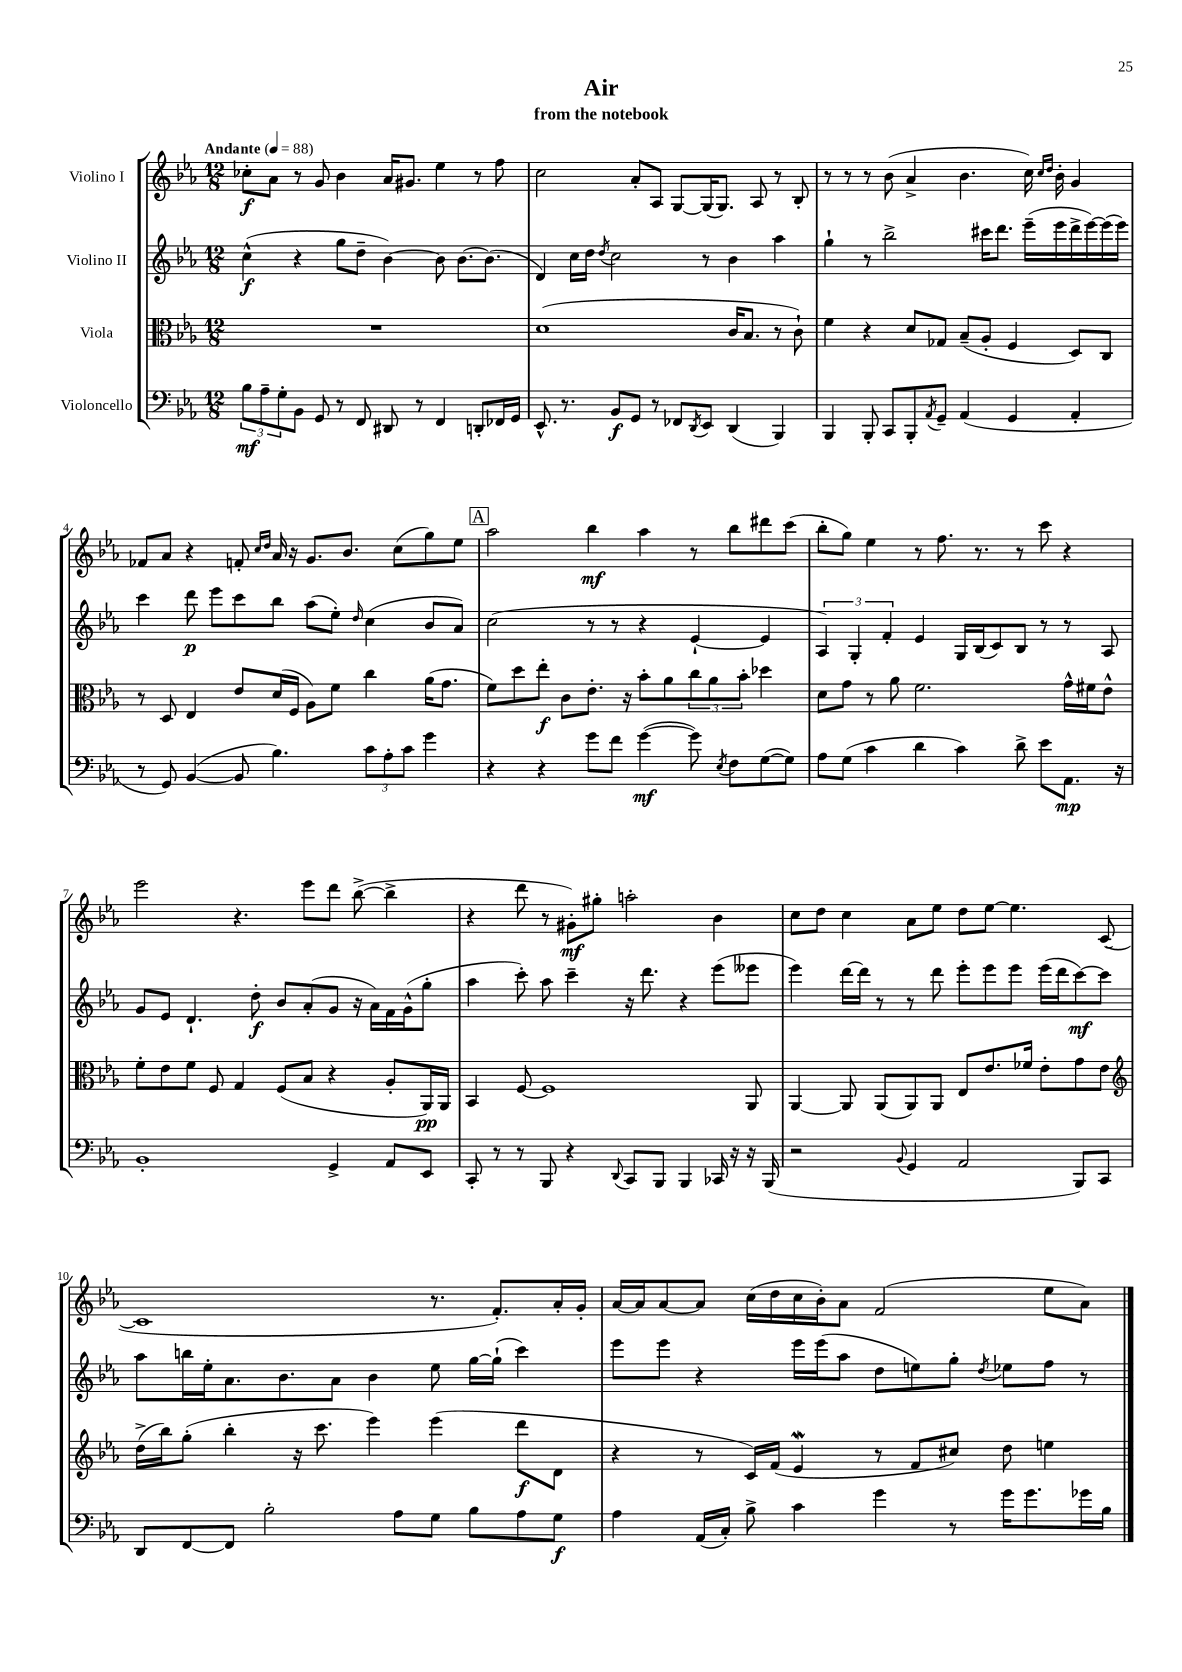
\header { title = "Air" subtitle = "from the notebook" }
<<
\new StaffGroup <<
\new Staff = "s0" \with { instrumentName = "Violino I" } {
    \clef treble \key ees \major \numericTimeSignature \time 12/8 \tempo "Andante" 4 = 88
    ces''8-.\f aes'8 r8 g'8 bes'4 aes'16 gis'8. ees''4 r8 f''8 |
    c''2 aes'8-. aes8 g8~ g16( g8.) aes8 r8 bes8-. |
    r8 r8 r8 bes'8( aes'4-> bes'4. c''16) \grace { c''16 d''16 } bes'16-. g'4 |
    fes'8 aes'8 r4 f'8-. \grace { c''16 d''16 } aes'16 r16 g'8. bes'8. c''8( g''8) ees''8 |
    \mark \markup { \box "A" } aes''2 bes''4\mf aes''4 r8 bes''8 dis'''8 c'''8( |
    bes''8-. g''8) ees''4 r8 f''8. r8. r8 c'''8 r4 |
    ees'''2 r4. ees'''8 d'''8 bes''8~->( bes''4-> |
    r4 d'''8 r8 gis'8-.\mf) gis''8-. a''2-. bes'4 |
    c''8 d''8 c''4 aes'8 ees''8 d''8 ees''8~ ees''4. c'8~( |
    c'1 r8. f'8.-.) aes'16-. g'16-. |
    aes'16~ aes'16 aes'8~ aes'8 c''16( d''16 c''16 bes'16-.) aes'8 f'2( ees''8 aes'8) \bar "|." |
}
\new Staff = "s1" \with { instrumentName = "Violino II" } {
    \clef treble \key ees \major \numericTimeSignature \time 12/8
    c''4-^\f( r4 g''8 d''8-- bes'4~) bes'8 bes'8.~ bes'8.( |
    d'4) c''16 d''16 \acciaccatura { d''8 } c''2 r8 bes'4 aes''4 |
    g''4-! r8 bes''2-> cis'''16 d'''8. ees'''16--( ees'''16 d'''16-> ees'''16~) ees'''16( ees'''16) |
    c'''4 d'''8\p ees'''8 c'''8 bes''8 aes''8( ees''8-.) \grace { d''16 } c''4( bes'8 aes'8) |
    \mark \markup { \box "A" } c''2( r8 r8 r4 ees'4~-! ees'4 |
    \tuplet 3/2 { aes4) g4-. f'4-. } ees'4 g16 bes16( c'8) bes8 r8 r8 aes8 |
    g'8 ees'8 d'4.-! d''8-.\f bes'8 aes'8-.( g'8 r16 aes'16) f'16 g'16-^( g''8-. |
    aes''4 c'''8-.) aes''8 c'''4-- r16 d'''8. r4 ees'''8( eeses'''8 |
    ees'''4) d'''16~ d'''16 r8 r8 d'''8 ees'''8-. ees'''8 ees'''8 ees'''16( d'''16 c'''8~\mf) c'''8 |
    aes''8 b''16 ees''16-. aes'8. bes'8. aes'8 bes'4 ees''8 g''16~ g''16-!( c'''4) |
    ees'''8 ees'''8 r4 ees'''16 ees'''16( aes''8 d''8 e''8) g''8-. \acciaccatura { d''8 } ees''8 f''8 r8 \bar "|." |
}
\new Staff = "s2" \with { instrumentName = "Viola" } {
    \clef alto \key ees \major \numericTimeSignature \time 12/8
    R1. |
    d'1( c'16 bes8. r8 c'8-!) |
    f'4 r4 d'8 ges8 bes8--( aes8-. f4 d8) c8 |
    r8 d8 ees4 ees'8 d'16( f16 aes8) f'8 c''4 aes'16( g'8. |
    \mark \markup { \box "A" } f'8) d''8 ees''8-.\f c'8 ees'8.-. r16 bes'8-. aes'8 \tuplet 3/2 { c''8 aes'8 bes'8-. } des''4 |
    d'8 g'8 r8 aes'8 f'2. g'16-^ fis'16 ees'8-^ |
    f'8-. ees'8 f'8 f8 g4 f8( bes8 r4 aes8-. aes,16\pp) aes,16 |
    bes,4 f8~ f1 aes,8 |
    aes,4~ aes,8 aes,8( aes,8) aes,8 ees8 ees'8. fes'16 ees'8-. g'8 ees'8 |
    \clef treble d''16->( bes''16) g''8-.( bes''4-. r16 c'''8. ees'''4) ees'''4( d'''8\f d'8 |
    r4 r8 c'16) f'16( ees'4\mordent r8 f'8 cis''8) d''8 e''4 \bar "|." |
}
\new Staff = "s3" \with { instrumentName = "Violoncello" } {
    \clef bass \key ees \major \numericTimeSignature \time 12/8
    \tuplet 3/2 { bes8\mf aes8-- g8-. } bes,8 g,8 r8 f,8 dis,8 r8 f,4 d,8-. fes,16 g,16 |
    ees,8.-^ r8. bes,8\f g,8 r8 fes,8 \acciaccatura { d,8 } ees,8 d,4( bes,,4) |
    bes,,4 bes,,8-. c,8 bes,,8-. \acciaccatura { aes,8 } g,8-- aes,4( g,4 aes,4-. |
    r8 g,8) bes,4~( bes,8 bes4.) \tuplet 3/2 { c'8 aes8-. c'8 } g'4 |
    \mark \markup { \box "A" } r4 r4 g'8 f'8 g'4~\mf( g'8) \acciaccatura { ees8 } f8 g8~( g8) |
    aes8 g8( c'4 d'4 c'4) d'8-> ees'8 aes,8.\mp r16 |
    bes,1-. g,4-> aes,8 ees,8 |
    c,8-. r8 r8 bes,,8 r4 \appoggiatura { d,8 } c,8 bes,,8 bes,,4 ces,16 r16 r16 bes,,16( |
    r2 \appoggiatura { bes,8 } g,4 aes,2 bes,,8) c,8 |
    d,8 f,8~ f,8 bes2-. aes8 g8 bes8 aes8 g8\f |
    aes4 aes,16( c16-.) bes8-> c'4 g'4 r8 g'16 g'8. ges'16 bes16 \bar "|." |
}
>>
>>
